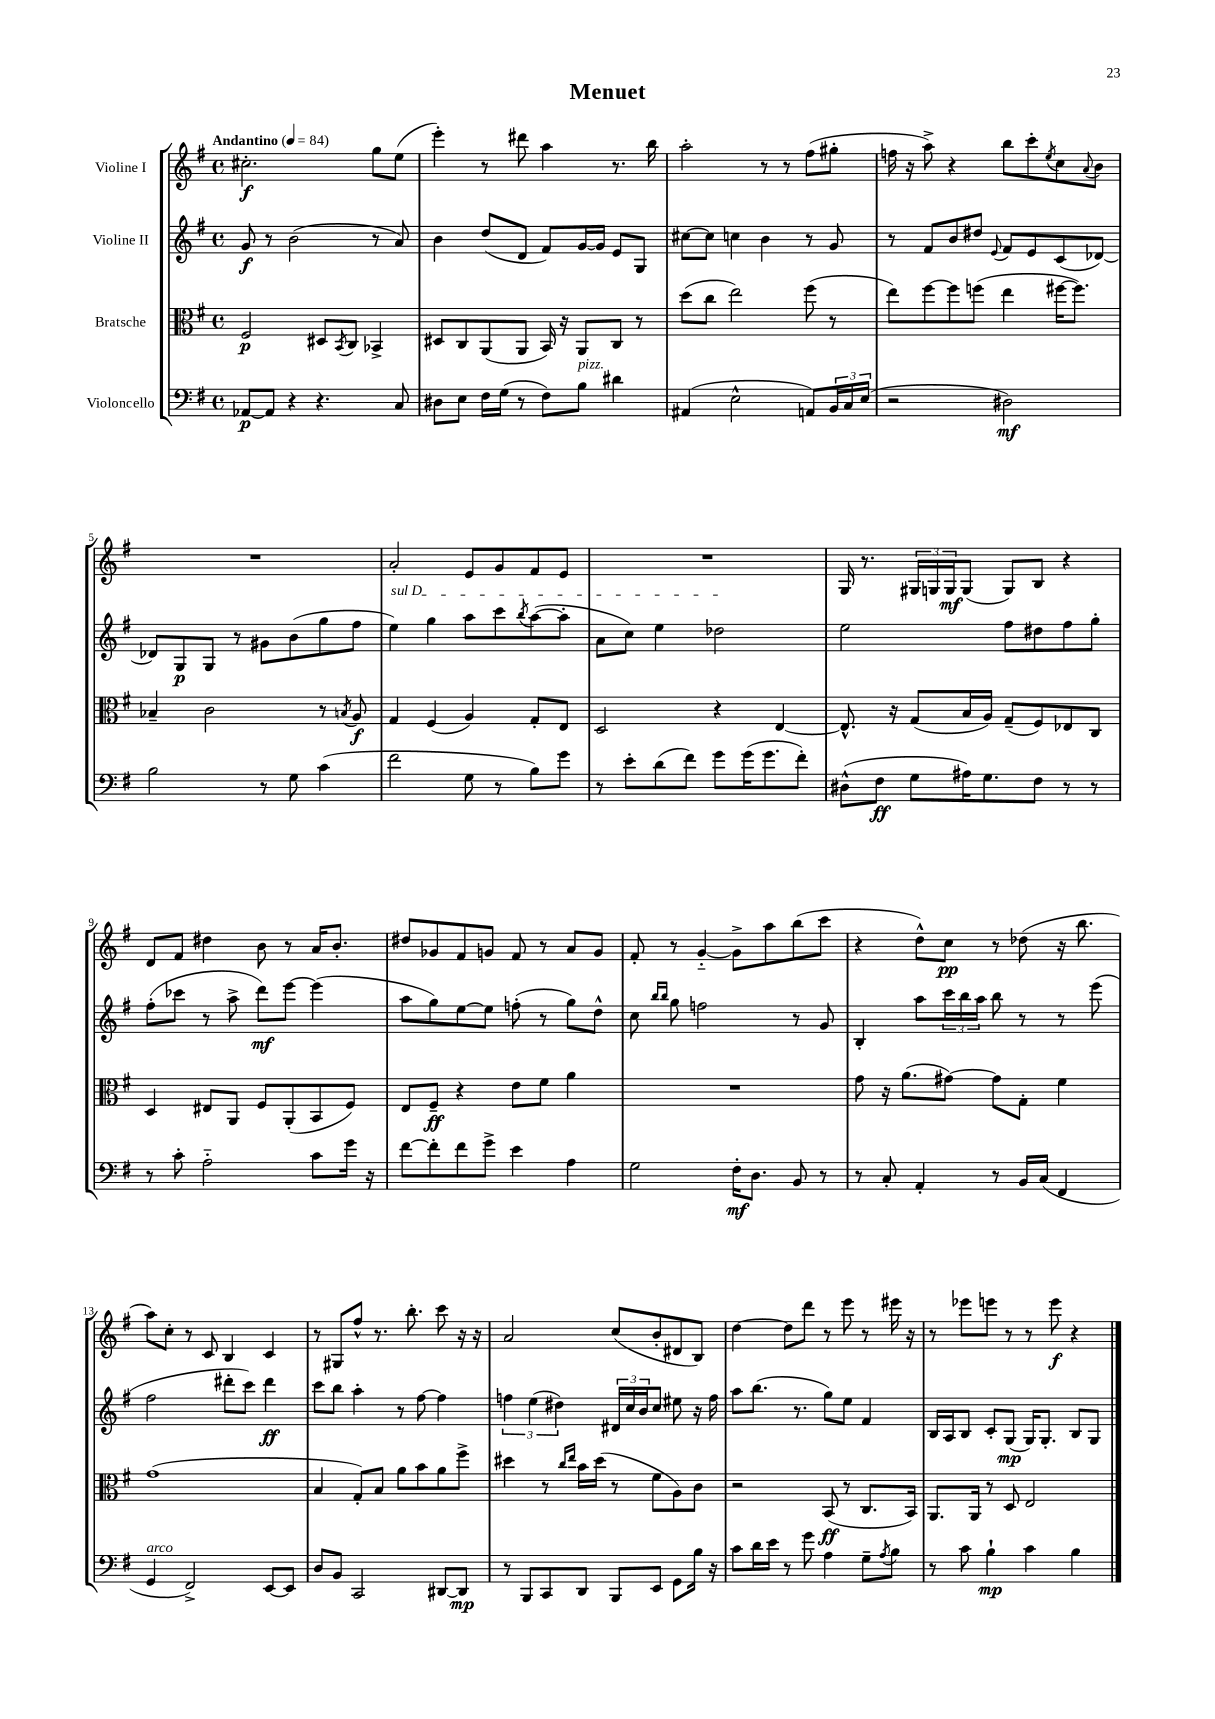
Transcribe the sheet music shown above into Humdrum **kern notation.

**kern	**dynam	**kern	**dynam	**kern	**dynam	**kern	**dynam
*part4	*part4	*part3	*part3	*part2	*part2	*part1	*part1
*staff4	*staff4	*staff3	*staff3	*staff2	*staff2	*staff1	*staff1
*I"Violoncello	*	*I"Bratsche	*	*I"Violine II	*	*I"Violine I	*
*clefF4	*	*clefC3	*	*clefG2	*	*clefG2	*
*k[f#]	*	*k[f#]	*	*k[f#]	*	*k[f#]	*
*M4/4	*	*M4/4	*	*M4/4	*	*M4/4	*
*met(c)	*	*met(c)	*	*met(c)	*	*met(c)	*
*MM84	*	*MM84	*	*MM84	*	*MM84	*
=1	=1	=1	=1	=1	=1	=1	=1
!	!	!	!	!	!	!LO:TX:a:B:t=Andantino	!
[8AA-X/L	p	2F#/	p	8g/	f	2.cc#X'\	f
8AA-/J]	.	.	.	8r	.	.	.
4r	.	.	.	(2b\	.	.	.
4.r	.	8D#X/L	.	.	.	.	.
.	.	8qBB/	.	.	.	.	.
.	.	8C/J	.	.	.	.	.
.	.	4BB-X^/	.	8r	.	8gg\L	.
8C/	.	.	.	8a/)	.	(8ee\J	.
=2	=2	=2	=2	=2	=2	=2	=2
8D#X\L	.	8D#X/L	.	4b\	.	4eee'\)	.
8E\J	.	8C/	.	.	.	.	.
16F#\LL	.	(8AA/	.	(8dd/L	.	8r	.
(16G\JJ	.	.	.	.	.	.	.
8r	.	8AA/J	.	8d/J	.	8ddd#X\	.
8F#\L)	.	16BB/)	.	8f#/L)	.	4aa\	.
.	.	16r	.	.	.	.	.
!LO:TX:a:i:t=pizz.	!	!	!	!	!	!	!
8B\J	.	8AA/L	.	[16g/L	.	.	.
.	.	.	.	16g/JJ]	.	.	.
4d#X\	.	8C/J	.	8e/L	.	8.r	.
.	.	8r	.	8G/J	.	.	.
.	.	.	.	.	.	16bb\	.
=3	=3	=3	=3	=3	=3	=3	=3
(4AA#X/	.	(8dd\L	.	[8cc#X\L	.	2aa'\	.
.	.	8cc\J	.	8cc#\J]	.	.	.
2E^^\	.	2ee\)	.	4ccn\	.	.	.
.	.	.	.	4b\	.	8r	.
.	.	.	.	.	.	8r	.
8AAn/L)	.	(8ff#\	.	8r	.	(8ff#\L	.
24BB/L	.	8r	.	8g/	.	8gg#X'\J	.
24C/	.	.	.	.	.	.	.
(24E/JJ	.	.	.	.	.	.	.
=4	=4	=4	=4	=4	=4	=4	=4
2r	.	8ee\L)	.	8r	.	16ffn\	.
.	.	.	.	.	.	16r	.
.	.	[8ff#\	.	8f#/L	.	8aa^\)	.
.	.	8ff#\]	.	8b/	.	4r	.
.	.	(8ffn\J	.	8dd#X/J	.	.	.
.	.	.	.	8qqe/	.	.	.
2D#X\)	mf	4ee\	.	8f#/L	.	8bb\L	.
.	.	.	.	8e/	.	8ccc'\	.
.	.	.	.	.	.	8qee/	.
.	.	[16ff#X\KL	.	(8c/	.	8cc\	.
.	.	8.ff#\J])	.	.	.	.	.
.	.	.	.	.	.	8qqa/	.
.	.	.	.	[8d-X/J)	.	8b\J	.
!!LO:LB:g=z
=5	=5	=5	=5	=5	=5	=5	=5
2B\	.	4B-X~/	.	8d-X/L]	.	1r	.
.	.	.	.	8G/	p	.	.
.	.	2c\	.	8G/J	.	.	.
.	.	.	.	8r	.	.	.
8r	.	.	.	8g#X\L	.	.	.
8G\	.	.	.	(8b\	.	.	.
(4c\	.	8r	.	8gg\	.	.	.
.	.	8qBn/	.	.	.	.	.
.	.	8A/	f	8ff#\J	.	.	.
=6	=6	=6	=6	=6	=6	=6	=6
!	!	!	!	!LO:TX:a:i:t=sul D	!	!	!
2f#\	.	4G/	.	4ee\)	.	2a'/	.
.	.	(4F#/	.	4gg\	.	.	.
8G\	.	4A/)	.	8aa\L	.	8e/L	.
8r	.	.	.	8ccc\	.	8g/	.
.	.	.	.	8qbb/	.	.	.
8B\L)	.	8G'/L	.	([8aa\	.	8f#/	.
8g\J	.	8E/J	.	8aa'\J]	.	8e/J	.
=7	=7	=7	=7	=7	=7	=7	=7
8r	.	2D/	.	8a\L	.	1r	.
8e'\L	.	.	.	8cc\J)	.	.	.
(8d\	.	.	.	4ee\	.	.	.
8f#\J)	.	.	.	.	.	.	.
8g\L	.	4r	.	2dd-X\	.	.	.
(16g\K	.	.	.	.	.	.	.
8.g\	.	.	.	.	.	.	.
.	.	[4E/	.	.	.	.	.
8f#'\J)	.	.	.	.	.	.	.
=8	=8	=8	=8	=8	=8	=8	=8
(8D#X^^\L	.	8.E^^/]	.	2ee\	.	16G/	.
.	.	.	.	.	.	8.r	.
8F#\J	ff	.	.	.	.	.	.
.	.	16r	.	.	.	.	.
8G\L	.	(8G/L	.	.	.	24G#X/LL	.
.	.	.	.	.	.	24Gn/	.
.	.	.	.	.	.	24G/J	mf
16A#X\K)	.	16B/L	.	.	.	(8G/J	.
8.G\	.	16A/JJ)	.	.	.	.	.
.	.	(8G~/L	.	8ff#\L	.	8G/L)	.
8F#\J	.	8F#/)	.	8dd#X\	.	8B/J	.
8r	.	8E-X/	.	8ff#\	.	4r	.
8r	.	8C/J	.	8gg'\J	.	.	.
!!LO:LB:g=z
=9	=9	=9	=9	=9	=9	=9	=9
8r	.	4D/	.	(8ff#'\L	.	8d/L	.
8c'\	.	.	.	8ccc-X\J	.	8f#/J	.
2A\	.	8E#X/L	.	8r	.	4dd#X\	.
.	.	8AA/J	.	8aa^\	.	.	.
.	.	8F#/L	.	8ddd\L)	mf	8b\	.
.	.	(8AA'/	.	[8eee\J	.	8r	.
8c\L	.	8BB/	.	(4eee\]	.	16a/KL	.
.	.	.	.	.	.	8.b'/J	.
16g\Jk	.	8F#/J)	.	.	.	.	.
16r	.	.	.	.	.	.	.
=10	=10	=10	=10	=10	=10	=10	=10
[8f#\L	.	8E/L	.	8aa\L	.	8dd#X/L	.
8f#'\]	.	8F#~/J	ff	8gg\)	.	8g-X/	.
8f#\	.	4r	.	[8ee\	.	8f#/	.
8g^\J	.	.	.	8ee\J]	.	8gn/J	.
4e\	.	8e\L	.	(8ffn'\	.	8f#/	.
.	.	8f#\J	.	8r	.	8r	.
4A\	.	4a\	.	8gg\L)	.	8a/L	.
.	.	.	.	8dd^^\J	.	8g/J	.
=11	=11	=11	=11	=11	=11	=11	=11
2G\	.	1r	.	8cc\	.	8f#'/	.
.	.	.	.	16qqbb/LL	.	.	.
.	.	.	.	16qqbb/JJ	.	.	.
.	.	.	.	8gg\	.	8r	.
.	.	.	.	2ffn\	.	[4g/	.
16F#'\KL	mf	.	.	.	.	8g^\L]	.
8.D\J	.	.	.	.	.	.	.
.	.	.	.	.	.	8aa\	.
8BB/	.	.	.	8r	.	(8bb\	.
8r	.	.	.	8g/	.	8ccc\J	.
=12	=12	=12	=12	=12	=12	=12	=12
8r	.	8g\	.	4B'/	.	4r	.
8C'/	.	16r	.	.	.	.	.
.	.	(8.a\L	.	.	.	.	.
4AA'/	.	.	.	8aa\L	.	8dd^^\L)	.
.	.	[8g#X\J)	.	24ccc\L	.	8cc\J	pp
.	.	.	.	24bb\	.	.	.
.	.	.	.	24aa\JJ	.	.	.
8r	.	8g#\L]	.	8bb\	.	8r	.
16BB/LL	.	8G'\J	.	8r	.	(8dd-X\	.
(16C/JJ	.	.	.	.	.	.	.
4FF#/	.	4f#\	.	8r	.	16r	.
.	.	.	.	.	.	8.bb\	.
.	.	.	.	(8eee\	.	.	.
!!LO:LB:g=z
=13	=13	=13	=13	=13	=13	=13	=13
!LO:TX:a:i:t=arco	!	!	!	!	!	!	!
4GG/	.	(1g	.	2ff#\	.	8aa\L)	.
.	.	.	.	.	.	8cc'\J	.
2FF#^/)	.	.	.	.	.	8r	.
.	.	.	.	.	.	8c/	.
.	.	.	.	8ddd#X'\L	.	4B/	.
.	.	.	.	8ccc\J)	.	.	.
[8EE/L	.	.	.	4ddd#\	ff	4c/	.
8EE/J]	.	.	.	.	.	.	.
=14	=14	=14	=14	=14	=14	=14	=14
8D/L	.	4B/	.	8ccc\L	.	8r	.
8BB/J	.	.	.	8bb\J	.	8G#X/L	.
2CC/	.	8G'/L)	.	4aa'\	.	8ff#^^/J	.
.	.	8B/J	.	.	.	8.r	.
.	.	8a\L	.	8r	.	.	.
.	.	.	.	.	.	8.bb'\	.
.	.	8b\	.	[8ff#\	.	.	.
[8DD#X/L	.	8a\	.	4ff#\]	.	8ccc\	.
8DD#/J]	mp	8ff#^\J	.	.	.	16r	.
.	.	.	.	.	.	16r	.
=15	=15	=15	=15	=15	=15	=15	=15
8r	.	4dd#X\	.	6ffn\	.	2a/	.
8BBB/L	.	.	.	.	.	.	.
.	.	.	.	(6ee\	.	.	.
8CC/	.	8r	.	.	.	.	.
.	.	.	.	6dd#X\)	.	.	.
.	.	16qqcc/LL	.	.	.	.	.
.	.	16qqee/JJ	.	.	.	.	.
8DD/J	.	16b\LL	.	.	.	.	.
.	.	(16dd#\JJ	.	.	.	.	.
8BBB/L	.	8r	.	24d#X/LL	.	(8cc/L	.
.	.	.	.	24cc/	.	.	.
.	.	.	.	24b/J	.	.	.
8EE/J	.	8f#\L	.	8cc/J	.	8b'/	.
8GG\L	.	8A\)	.	8ee#X\	.	8d#X/	.
16B\Jk	.	8c\J	.	16r	.	8B/J)	.
16r	.	.	.	16ff\	.	.	.
=16	=16	=16	=16	=16	=16	=16	=16
8c\L	.	2r	.	8aa\L	.	[4dd\	.
16d\L	.	.	.	(8.bb\J	.	.	.
16e\JJ	.	.	.	.	.	.	.
8r	.	.	.	.	.	8dd\L]	.
.	.	.	.	8.r	.	.	.
8g\	.	.	.	.	.	8ddd\J	.
4A\	.	(8BB/	ff	8gg\L)	.	8r	.
.	.	8r	.	8ee\J	.	8eee\	.
8G~\L	.	8.C/L	.	4f#/	.	8r	.
8qA/	.	.	.	.	.	.	.
8B\J	.	.	.	.	.	16eee#X\	.
.	.	16BB/Jk)	.	.	.	16r	.
=17	=17	=17	=17	=17	=17	=17	=17
8r	.	8.AA/L	.	16B/LL	.	8r	.
.	.	.	.	16A/J	.	.	.
8c\	.	.	.	8B/J	.	8eee-X\L	.
.	.	16AA/Jk	.	.	.	.	.
4B`\	mp	8r	.	8c'/L	.	8eeen\J	.
.	.	8D/	.	(8G/J	mp	8r	.
4c\	.	2E/	.	16G/KL)	.	8r	.
.	.	.	.	8.G'/J	.	.	.
.	.	.	.	.	.	8eee\	f
4B\	.	.	.	8B/L	.	4r	.
.	.	.	.	8G/J	.	.	.
==	==	==	==	==	==	==	==
*-	*-	*-	*-	*-	*-	*-	*-
